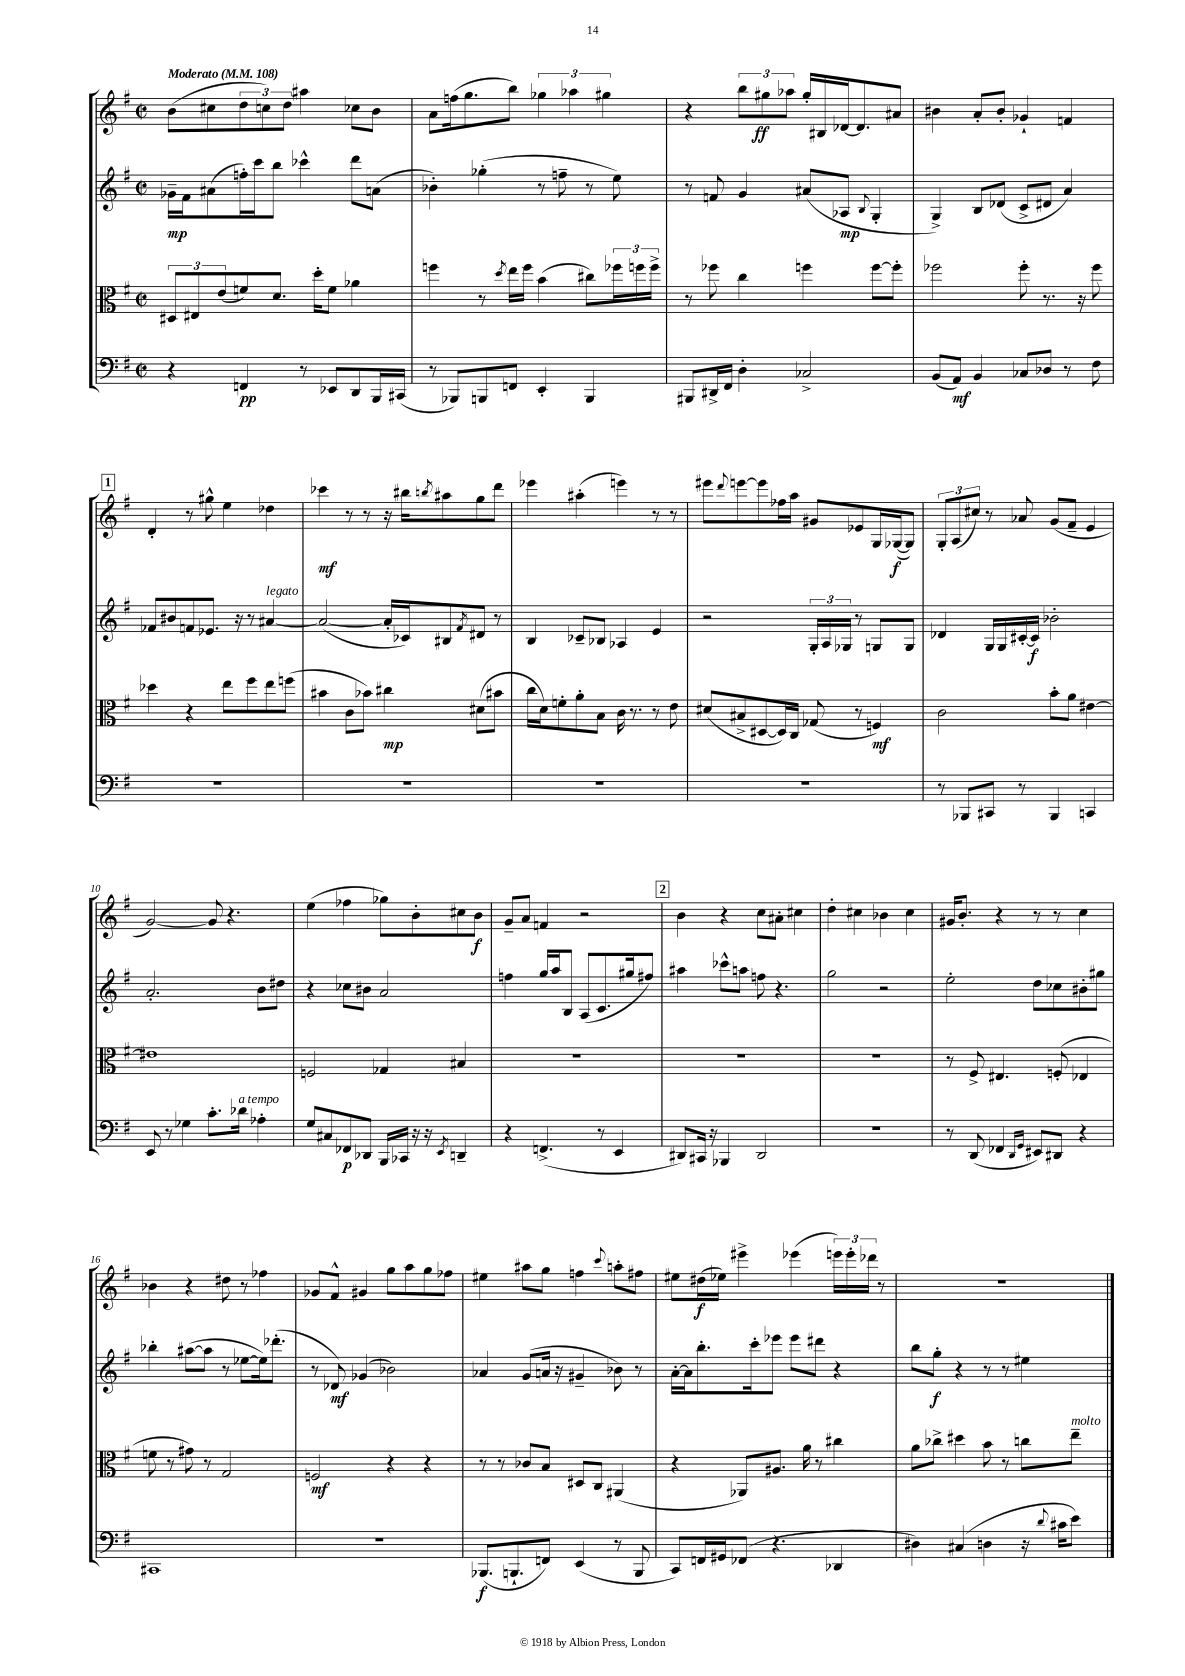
<<
\new StaffGroup <<
\new Staff = "s0" {
    \clef treble \key g \major \defaultTimeSignature \time 2/2 \tempo "Moderato" 4 = 108
    b'8( cis''8 \tuplet 3/2 { d''8 c''8) d''8 } ais''4 ces''8 b'8 |
    a'8 f''16( g''8. b''8) \tuplet 3/2 { ges''4 aes''4 gis''4 } |
    r4 \tuplet 3/2 { b''8 gis''8\ff aes''8 } gis''16-. bis16 des'16~ des'8. ais'8 |
    bis'4 a'8-. bis'8-. ges'4-! f'4 |
    \mark \markup { \box "1" } d'4-. r8 gis''8-^ e''4 des''4 |
    ces'''4\mf r8 r8 r16 bis''16 \acciaccatura { b''8 } ais''8 g''8 d'''8 |
    ees'''4 ais''4-.( e'''4) r8 r8 |
    eis'''8 \appoggiatura { d'''8 } e'''8~ e'''8 fes''16 a''16 gis'8 ees'8 g16 ges16~\f( ges8) |
    \tuplet 3/2 { g8-. a8( cis''8) } r8 aes'8 g'8( fis'8-- e'4 |
    g'2~) g'8 r4. |
    e''4( fes''4 ges''8) b'8-. cis''8 b'8\f |
    g'8-- a'8 f'4 r2 |
    \mark \markup { \box "2" } b'4 r4 c''8 ais'8-. cis''4 |
    d''4-. cis''4 bes'4 cis''4 |
    gis'16 b'8.-. r4 r8 r8 c''4 |
    bes'4 r4 dis''8 r8 fes''4 |
    ges'8 fis'8-^ gis'4 g''8 a''8 g''8 fes''8 |
    eis''4 ais''8 g''8 f''4 \appoggiatura { c'''8 } a''8-. fis''8 |
    eis''8 dis''16\f( ees''16) eis'''4-> ees'''4( \tuplet 3/2 { e'''16) e'''16-. des'''16 } r8 |
    R1 \bar "|." |
}
\new Staff = "s1" {
    \clef treble \key g \major \defaultTimeSignature \time 2/2
    ges'16--\mp fis'16 ais'8( f''16-.) c'''16 b''8 ces'''4-^ d'''8 a'8( |
    bes'4-.) ges''4-.( r8 f''8-- r8 e''8) |
    r8 f'8 g'4 ais'8( aes8\mp \appoggiatura { b8 } g4-. |
    g4->) b8 des'8( c'8-> dis'8 a'4) |
    \mark \markup { \box "1" } fes'8 bis'8 f'8 ees'8. r16 r8 ais'4~^\markup { \italic "legato" } |
    ais'2~( ais'16-. ces'16) bis8 \acciaccatura { fis'8 } dis'8 r8 |
    b4 ces'8-- bes8 aes4 e'4 |
    r2 \tuplet 3/2 { g16-. a16 ges16 } r8 g8 g8 |
    des'4 g16 g16 cis'16~-. cis'16\f bes'2-. |
    a'2.-. b'8 dis''8 |
    r4 ces''8 bis'8 a'2 |
    f''4 g''16 a''16 b8 a8( c'8. gis''16 fis''8) |
    \mark \markup { \box "2" } ais''4 ces'''8-^ a''8 f''8 r4. |
    g''2 r2 |
    e''2-. d''8 ces''8 bis'8-. gis''8 |
    bes''4-. ais''8~( ais''8 r8 ees''8~ ees''16) des'''8.-.( |
    r8 des'8\mf) ges'4( bes'2) |
    aes'4 g'8( a'16 r16 gis'4-- bes'8) r8 |
    a'16~-. a'16 b''8.-. c'''16-. ees'''8 ees'''8 dis'''8 r4 |
    b''8 g''8-.\f r4 r8 r8 eis''4 \bar "|." |
}
\new Staff = "s2" {
    \clef alto \key g \major \defaultTimeSignature \time 2/2
    \tuplet 3/2 { dis8 eis8 e'8( } f'8) d'8. d''16-. f'8 aes'4 |
    f''4 r8 \acciaccatura { d''8 } e''16 f''16 b'4( cis''8) \tuplet 3/2 { fes''16 f''16 f''16-> } |
    r8 fes''8 c''4 f''4 f''8~ f''8-. |
    fes''2 fes''8-. r8. r16 fes''8 |
    \mark \markup { \box "1" } des''4 r4 e''8 fis''8 e''8 f''8( |
    bis'4 c'8 bes'8) cis''4\mp dis'8( bis'8 |
    c''16 d'16) f'8-. a'8-. b8 c'16 r8. r8 e'8 |
    dis'8( bis8-> dis8~ dis16) c16 ges8( r8 f4\mf) |
    c'2 b'8-. a'8 eis'4~ |
    eis'1 |
    f2 ges4 bis4 |
    R1 |
    \mark \markup { \box "2" } R1 |
    R1 |
    r8 fis8-> eis4. f8-.( ees4 |
    f'8 r8 gis'8) r8 g2 |
    f2\mf r4 r4 |
    r8 r8 ces'8 b8 dis8 c8 ais,4( |
    r4 aes,8) ais8. a'16 r8 cis''4 |
    a'8 ces''8-> dis''4 b'8 r8 c''8 e''8--^\markup { \italic "molto" } \bar "|." |
}
\new Staff = "s3" {
    \clef bass \key g \major \defaultTimeSignature \time 2/2
    r4 f,4\pp r8 ees,8 d,8 b,,16 cis,16( |
    r8 bes,,8) b,,8 f,8 e,4-. b,,4 |
    bis,,8 dis,16-> fis,16 d4-. ces2-> |
    b,8( a,8\mf) b,4 ces8 des8 r8 fis8 |
    \mark \markup { \box "1" } R1 |
    R1 |
    R1 |
    R1 |
    r8 bes,,8 cis,8 r8 bes,,4 c,4 |
    e,8 r8 ges4 c'8.-. des'16^\markup { \italic "a tempo" } aes4-. |
    g8 cis8 fes,8\p des,8 b,,16 ces,16 r16 r16 \acciaccatura { e,8 } d,4-- |
    r4 f,4.->( r8 e,4 |
    \mark \markup { \box "2" } dis,8) cis,16 r16 bes,,4 dis,2 |
    R1 |
    r8 d,8( fes,4 \grace { d,16 g,16 } eis,8) dis,8 r4 |
    cis,1 |
    R1 |
    bes,,8.\f( b,,8.-! f,8) e,4( r8 b,,8 |
    c,8) f,16 gis,16 fes,8( r4. des,4 |
    dis4) cis4( d4 r16 \appoggiatura { d'8 } cis'16 e'8) \bar "|." |
}
>>
>>
